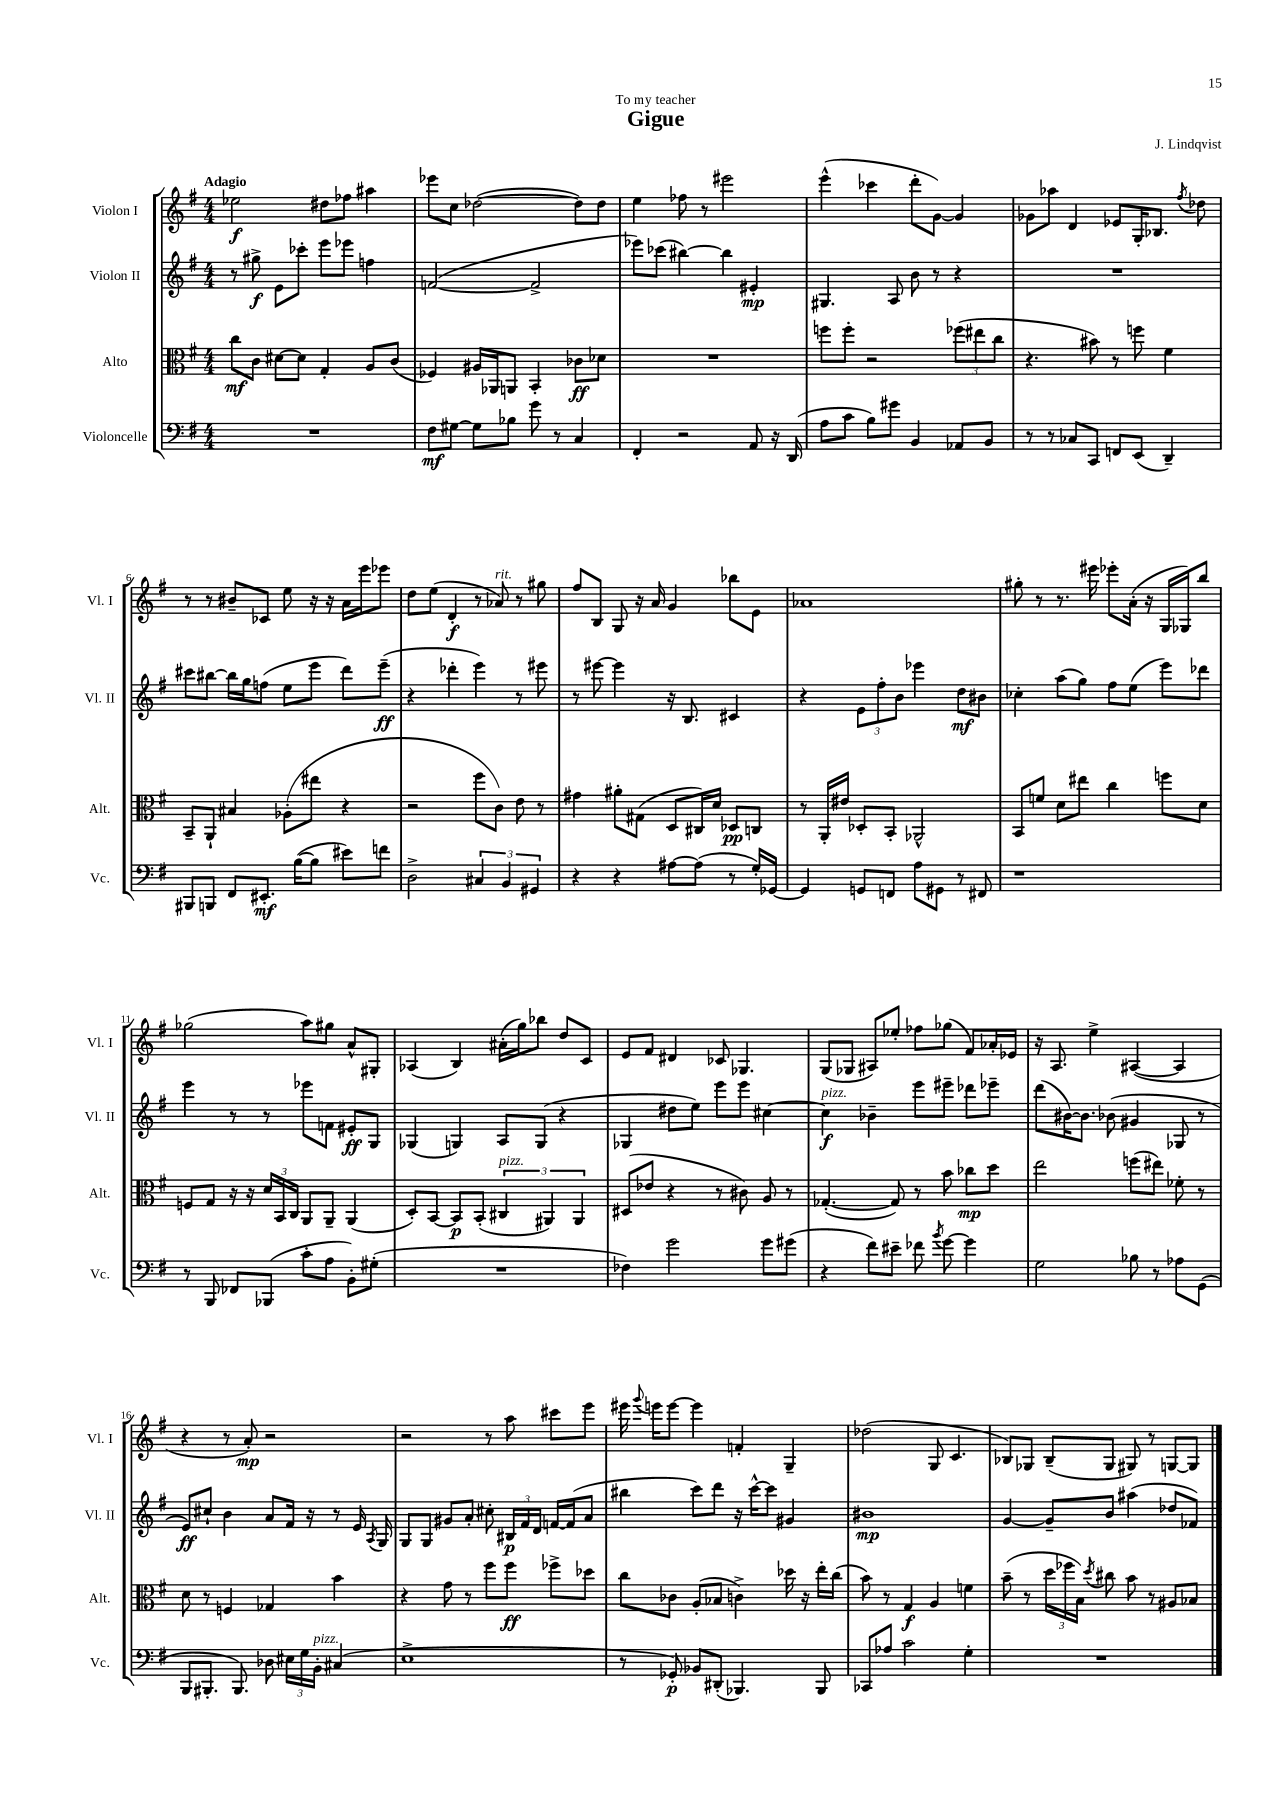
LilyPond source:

\header { title = "Gigue" composer = "J. Lindqvist" dedication = "To my teacher" }
<<
\new StaffGroup <<
\new Staff = "s0" \with { instrumentName = "Violon I" shortInstrumentName = "Vl. I" } {
    \clef treble \key g \major \numericTimeSignature \time 4/4 \tempo "Adagio"
    \autoBeamOff ees''2\f dis''8[ fes''8] ais''4 |
    ees'''8[ c''8] des''2~( des''8[) des''8] |
    e''4 fes''8 r8 eis'''2 |
    e'''4-^( ces'''4 d'''8[-. g'8]~) g'4 |
    ges'8[ aes''8] d'4 ees'8[ g16-. bes8.] \acciaccatura { fis''8 } des''8 |
    r8 r8 bis'8[-- ces'8] e''8 r16 r16 a'16[ e'''16 ees'''8] |
    d''8[ e''8]( d'4-.\f r8 aes'8^\markup { \italic "rit." }) r8 gis''8 |
    fis''8[ b8] g8 r16 a'16 g'4 bes''8[ e'8] |
    aes'1 |
    gis''8-. r8 r8. eis'''16 ees'''8[-. a'16]-.( r16 g16[ ges16) b''8] |
    ges''2( a''8[) gis''8] a'8[-^ gis8]-. |
    aes4( b4) ais'16[-.( g''16) bes''8] d''8[ c'8] |
    e'8[ fis'8] dis'4 ces'8 ges4. |
    g8[( ges8] ais8[) ees''8]-. fes''8[ ges''8]( fis'8[) aes'16-. ees'16] |
    r16 a8. e''4-> ais4~( ais4 |
    r4 r8 a'8-.\mp) r2 |
    r2 r8 a''8 cis'''8[ e'''8] |
    eis'''16 \appoggiatura { g'''8 } e'''16[ e'''8]~ e'''4 f'4-. g4-- |
    des''2( g8 c'4. |
    bes8[) ges8] bes8[--( ges8] gis8) r8 g8[~ g8] \bar "|." |
}
\new Staff = "s1" \with { instrumentName = "Violon II" shortInstrumentName = "Vl. II" } {
    \clef treble \key g \major \numericTimeSignature \time 4/4
    \autoBeamOff r8 gis''8->\f e'8[ ces'''8]-. e'''8[ ees'''8] f''4 |
    f'2~( f'2-> |
    ees'''8[) ces'''8]( bis''4~) bis''4 eis'4-.\mp |
    gis4. a8 b'8 r8 r4 |
    R1 |
    cis'''8[ bis''8]~ bis''16[ g''16 f''8]( e''8[ e'''8] d'''8[) e'''8]--\ff( |
    r4 des'''4-. e'''4) r8 eis'''8 |
    r8 eis'''8~ eis'''4 r16 b8. cis'4 |
    r4 \tuplet 3/2 { e'8[ fis''8-. b'8] } ees'''4 d''8[\mf bis'8] |
    ces''4-. a''8[( g''8]) fis''8[ e''8]( e'''8[) des'''8] |
    e'''4 r8 r8 ees'''8[ f'8] eis'8[-.\ff g8] |
    ges4( g4) a8[ g8]( r4 |
    ges4 dis''8[ e''8]) e'''8[ e'''8] cis''4~ |
    cis''4\f^\markup { \italic "pizz." } bes'4-- e'''8[ eis'''8]-- des'''8[ ees'''8]-- |
    d'''8[( bis'16~) bis'8.] bes'8( gis'4 ges8 r8 |
    e'8[\ff) cis''8]-! b'4 a'8[ fis'16] r16 r8 e'16 \acciaccatura { a8 } g16 |
    g8[ g8] gis'8[ a'8]-. cis''8-. \tuplet 3/2 { bis16[\p fis'16 d'16] } f'16[~ f'16( a'8] |
    bis''4 c'''8[) d'''8] r16 c'''16[~-^ c'''8] gis'4 |
    bis'1\mp |
    g'4~ g'8[-- b'8] ais''4( des''8[ fes'8]) \bar "|." |
}
\new Staff = "s2" \with { instrumentName = "Alto" shortInstrumentName = "Alt." } {
    \clef alto \key g \major \numericTimeSignature \time 4/4
    \autoBeamOff c''8[\mf c'8] dis'8[~ dis'8] g4-. a8[ c'8]( |
    fes4) ais16[ aes,16 a,8] b,4-. ces'8[\ff des'8] |
    R1 |
    f''8[ f''8]-. r2 \tuplet 3/2 { fes''8[( eis''8 c''8] } |
    r4. bis'8) r8 f''8 fis'4 |
    b,8[-- a,8]-! bis4 aes8[-.( eis''8] r4 |
    r2 fis''8[ c'8]) e'8 r8 |
    gis'4 ais'8[-. gis8]( d8[ cis16) d'16] des8[\pp c8] |
    r8 a,16[-. eis'16] des8[-. b,8]-. aes,2-^ |
    b,8[ f'8] d'8[ eis''8] c''4 f''8[ d'8] |
    f8[ g8] r16 r16 \tuplet 3/2 { d'16[ b,16 c16] } a,8[ a,8]-- a,4( |
    d8[-.) b,8]~ b,8[\p b,8]-.( \tuplet 3/2 { cis4^\markup { \italic "pizz." } ais,4) ais,4 } |
    dis8[( ees'8] r4 r8 cis'8) a8 r8 |
    ges4.~-.( ges8) r8 b'8 ces''8[\mp d''8] |
    e''2 f''8[( eis''8]) fes'8-. r8 |
    d'8 r8 f4 ges4 b'4 |
    r4 g'8 r8 fis''8[ fis''8]\ff fes''8[-> des''8] |
    c''8[ ces'8] a8[-.( bes8] c'4->) des''16 r16 e''16[-. c''16]( |
    b'8) r8 g4\f a4 f'4 |
    b'8--( r8 \tuplet 3/2 { d''16[ fes''16 b16]) } \acciaccatura { d''8 } cis''8 b'8 r8 ais8[ bes8] \bar "|." |
}
\new Staff = "s3" \with { instrumentName = "Violoncelle" shortInstrumentName = "Vc." } {
    \clef bass \key g \major \numericTimeSignature \time 4/4
    \autoBeamOff R1 |
    fis8[\mf gis8]~ gis8[ bes8] g'8 r8 c4 |
    fis,4-. r2 a,8 r16 d,16( |
    a8[ c'8] b8[) gis'8] b,4 aes,8[ b,8] |
    r8 r8 ces8[ c,8] f,8[ e,8]( d,4--) |
    bis,,8[ b,,8] fis,8[ eis,8.]-.\mf b16[~( b8] eis'8[) f'8] |
    d2-> \tuplet 3/2 { cis4 b,4 gis,4 } |
    r4 r4 ais8[~ ais8]( r8 g16[-.) ges,16]~ |
    ges,4 g,8[ f,8] a8[ gis,8] r8 fis,8 |
    r1 |
    r8 b,,8 fes,8[ bes,,8]( c'8[-. a8] b,8[-.) gis8]-.( |
    R1 |
    fes4) g'2 g'8[ gis'8]( |
    r4 fis'8[) eis'8]-- fes'8 \acciaccatura { b'8 } g'8~ g'4 |
    g2 bes8 r8 aes8[ g,8]( |
    b,,8[ bis,,8.]-. bis,,8.) des8 \tuplet 3/2 { eis16[ g16 b,16]-.^\markup { \italic "pizz." } } cis4( |
    e1-> |
    r8 ges,8-.\p) bes,8[ dis,8]-.( bes,,4.) bes,,8 |
    ces,8[ aes8] c'2 g4-. |
    R1 \bar "|." |
}
>>
>>
